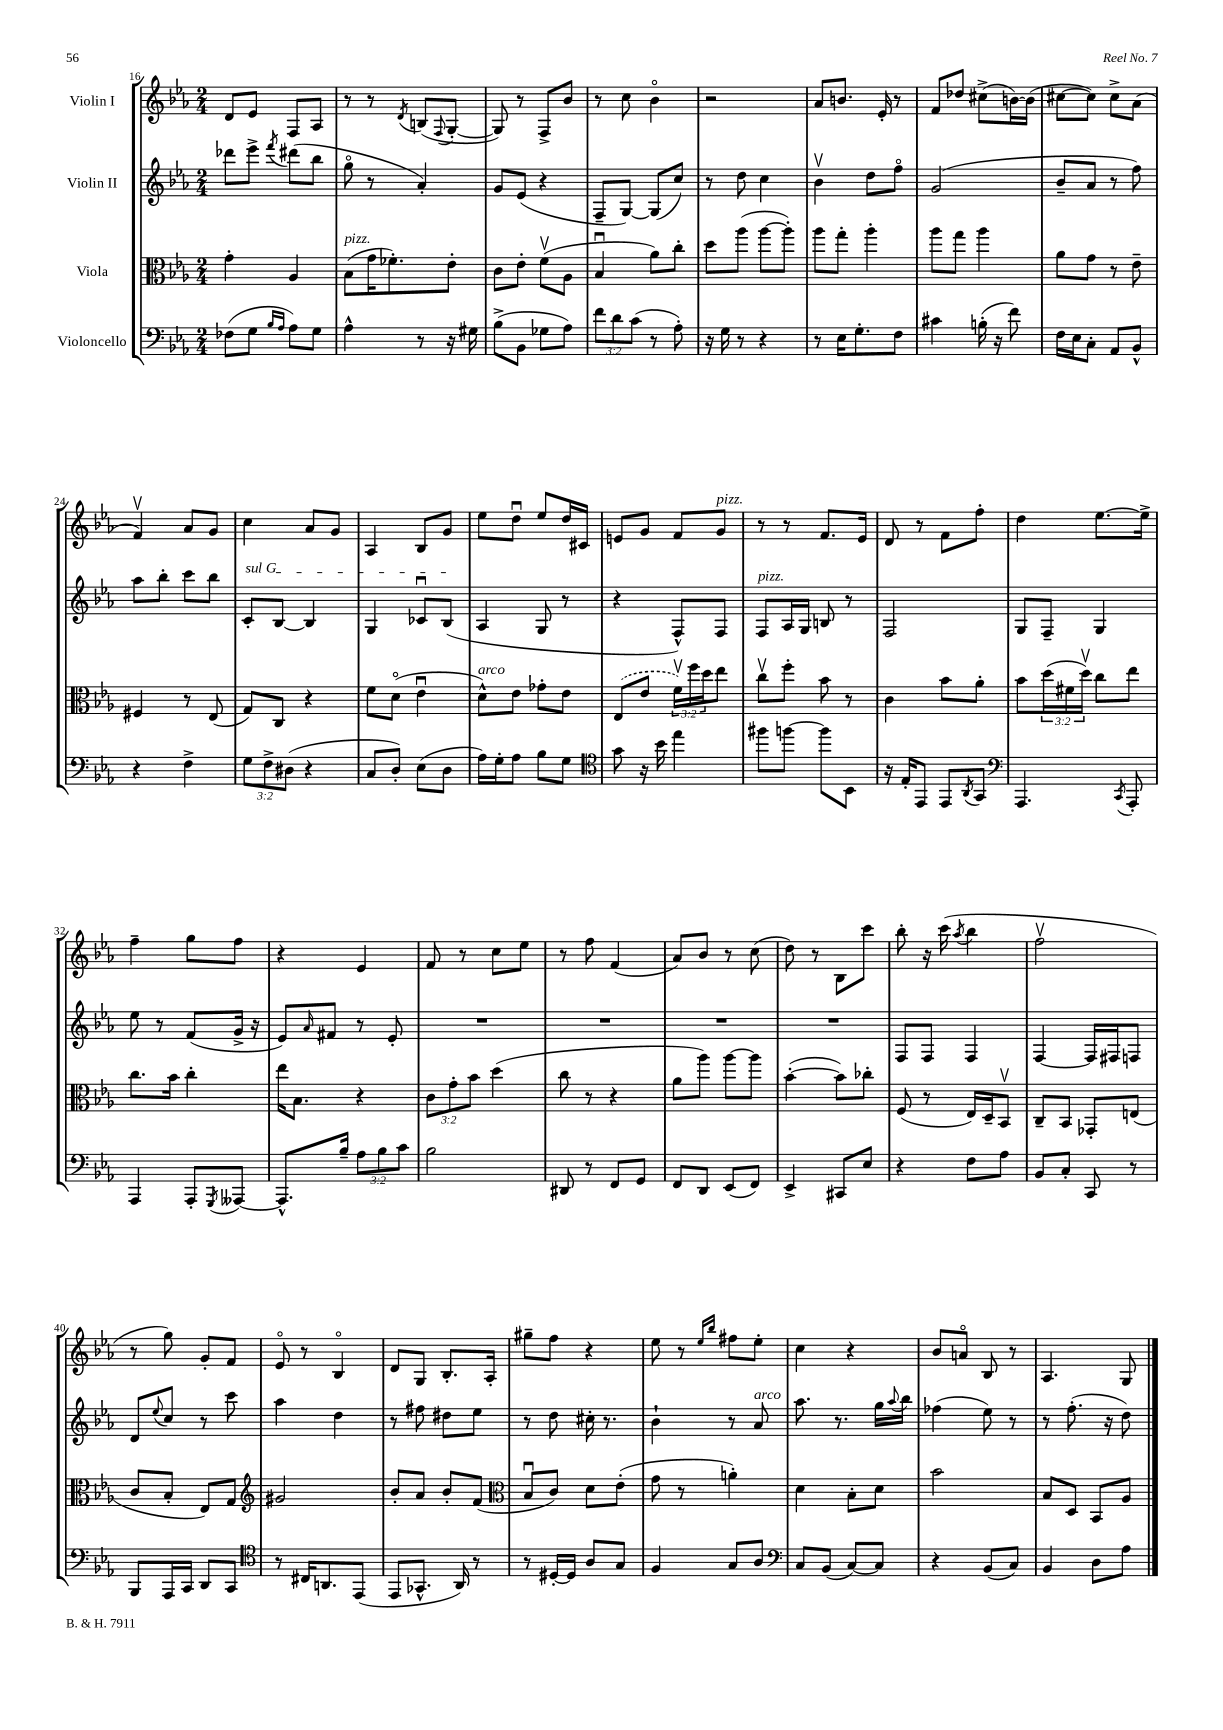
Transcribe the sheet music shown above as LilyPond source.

<<
\new StaffGroup <<
\new Staff = "s0" \with { instrumentName = "Violin I" } {
    \clef treble \key ees \major \numericTimeSignature \time 2/4
    d'8 ees'8 f8 aes8 |
    r8 r8 \acciaccatura { d'8 } b8( \appoggiatura { f8 } g8~-. |
    g8) r8 f8-> bes'8 |
    r8 c''8 bes'4\flageolet |
    r2 |
    aes'8 b'8. ees'16-. r8 |
    f'8 des''8 cis''8->( b'16~) b'16( |
    cis''8~ cis''8) cis''8-> aes'8( |
    f'4\upbow) aes'8 g'8 |
    c''4 aes'8 g'8 |
    aes4 bes8 g'8 |
    ees''8 d''8\downbow ees''8 d''16 cis'16 |
    e'8 g'8 f'8 g'8^\markup { \italic "pizz." } |
    r8 r8 f'8. ees'16 |
    d'8 r8 f'8 f''8-. |
    d''4 ees''8.~ ees''16-> |
    f''4-- g''8 f''8 |
    r4 ees'4 |
    f'8 r8 c''8 ees''8 |
    r8 f''8 f'4( |
    aes'8) bes'8 r8 c''8( |
    d''8) r8 bes8 c'''8 |
    bes''8-. r16 c'''16( \acciaccatura { aes''8 } bes''4 |
    f''2\upbow |
    r8 g''8) g'8-. f'8 |
    ees'8\flageolet r8 bes4\flageolet |
    d'8 g8 bes8.-. aes16-. |
    gis''8-- f''8 r4 |
    ees''8 r8 \grace { ees''16 bes''16 } fis''8 ees''8-. |
    c''4 r4 |
    bes'8 a'8\flageolet bes8 r8 |
    aes4. g8 \bar "|." |
}
\new Staff = "s1" \with { instrumentName = "Violin II" } {
    \clef treble \key ees \major \numericTimeSignature \time 2/4
    des'''8 ees'''8-> \acciaccatura { f'''8 } dis'''8( bes''8 |
    g''8\flageolet r8 aes'4-.) |
    g'8 ees'8( r4 |
    f8-- g8~) g8( c''8) |
    r8 d''8 c''4 |
    bes'4\upbow d''8 f''8\flageolet |
    g'2( |
    bes'8-- aes'8 r8 f''8) |
    aes''8 bes''8-. c'''8 bes''8 |
    \once \override TextSpanner.bound-details.left.text = \markup { \italic "sul G" } c'8-.\startTextSpan bes8~ bes4 |
    g4 ces'8\downbow bes8\stopTextSpan( |
    aes4 g8 r8 |
    r4 f8-^) f8 |
    f8^\markup { \italic "pizz." } aes16 g16 b8 r8 |
    f2 |
    g8 f8-- g4 |
    ees''8 r8 f'8( g'16-> r16 |
    ees'8) \grace { aes'16 } fis'8 r8 ees'8-. |
    R2 |
    R2 |
    R2 |
    R2 |
    f8 f8 f4 |
    f4~ f16 fis16 f8 |
    d'8 \appoggiatura { ees''8 } c''8 r8 c'''8 |
    aes''4 d''4 |
    r8 fis''8 dis''8 ees''8 |
    r8 d''8 cis''16-. r8. |
    bes'4-! r8 aes'8^\markup { \italic "arco" } |
    aes''8. r8. g''16 \appoggiatura { aes''8 } bes''16 |
    fes''4( ees''8) r8 |
    r8 f''8.-.( r16 d''8) \bar "|." |
}
\new Staff = "s2" \with { instrumentName = "Viola" } {
    \clef alto \key ees \major \numericTimeSignature \time 2/4 \override Staff.TupletNumber.text = #tuplet-number::calc-fraction-text
    g'4-. aes4 |
    bes8^\markup { \italic "pizz." }( g'16 fes'8.-.) ees'8-. |
    c'8 ees'8-. f'8\upbow( aes8 |
    bes4\downbow aes'8) c''8-. |
    d''8 aes''8( aes''8~ aes''8-.) |
    aes''8 g''8-. aes''4-. |
    aes''8 g''8 aes''4 |
    aes'8 g'8 r8 ees'8-- |
    fis4 r8 ees8( |
    g8) c8 r4 |
    f'8 d'8\flageolet( ees'4\downbow |
    d'8-^^\markup { \italic "arco" }) ees'8 ges'8-. ees'8 |
    \once \slurDashed ees8( ees'8 \tuplet 3/2 { f'16\upbow) f''16 d''16 } ees''8 |
    c''8\upbow f''8-. bes'8 r8 |
    c'4 bes'8 aes'8-. |
    bes'8 \tuplet 3/2 { d''16( fis'16 d''16\upbow) } c''8 ees''8 |
    c''8. bes'16 c''4-. |
    ees''16 bes8. r4 |
    \tuplet 3/2 { c'8 g'8-. bes'8 } d''4( |
    c''8 r8 r4 |
    aes'8 aes''8) aes''8~ aes''8 |
    bes'4~-.( bes'8) ces''8-. |
    f8( r8 ees16) d16-- bes,8\upbow |
    c8-- bes,8 ges,8-. e8( |
    c'8 bes8-. ees8) g8 |
    \clef treble gis'2 |
    bes'8-. aes'8 bes'8-. f'8( |
    \clef alto bes8\downbow c'8) d'8 ees'8-.( |
    g'8 r8 a'4-.) |
    d'4 bes8-. d'8 |
    bes'2 |
    bes8 d8 bes,8 aes8 \bar "|." |
}
\new Staff = "s3" \with { instrumentName = "Violoncello" } {
    \clef bass \key ees \major \numericTimeSignature \time 2/4 \override Staff.TupletNumber.text = #tuplet-number::calc-fraction-text
    fes8( g8 \grace { bes16 aes16 } aes8) g8 |
    aes4-^ r8 r16 gis16 |
    bes8->( bes,8 ges8 aes8) |
    \tuplet 3/2 { f'8 d'8 c'8( } r8 aes8-.) |
    r16 g16 r8 r4 |
    r8 ees16 g8.-. f8 |
    cis'4 b16-.( r16 f'8) |
    f16 ees16 c8-. aes,8 bes,8-^ |
    r4 f4-> |
    \tuplet 3/2 { g8 f8-> dis8( } r4 |
    c8 d8-.) ees8( d8 |
    aes16) g16-. aes8 bes8 g8 |
    \clef tenor g'8 r16 bes'16 ees''4 |
    fis''8 f''8~ f''8 bes,8 |
    r16 ees16-. ees,8 ees,8 \acciaccatura { aes,8 } g,8 |
    \clef bass aes,,4. \acciaccatura { c,8 } aes,,8-. |
    aes,,4 aes,,8-. \acciaccatura { g,,8 } aeses,,8~ |
    aeses,,8.-^ bes16-- \tuplet 3/2 { aes8 bes8 c'8 } |
    bes2 |
    dis,8 r8 f,8 g,8 |
    f,8 d,8 ees,8( f,8) |
    ees,4-> cis,8 ees8 |
    r4 f8 aes8 |
    bes,8 c8-. c,8 r8 |
    bes,,8 aes,,16 c,16 d,8 c,8 |
    \clef tenor r8 cis16 a,8. ees,8( |
    ees,8 ges,8.-^ aes,16) r8 |
    r8 dis16~-. dis16 aes8 g8 |
    f4 g8 aes8 |
    \clef bass c8 bes,8( c8~) c8 |
    r4 bes,8( c8) |
    bes,4 d8 aes8 \bar "|." |
}
>>
>>
\layout { \context { \Score currentBarNumber = #16 } }
